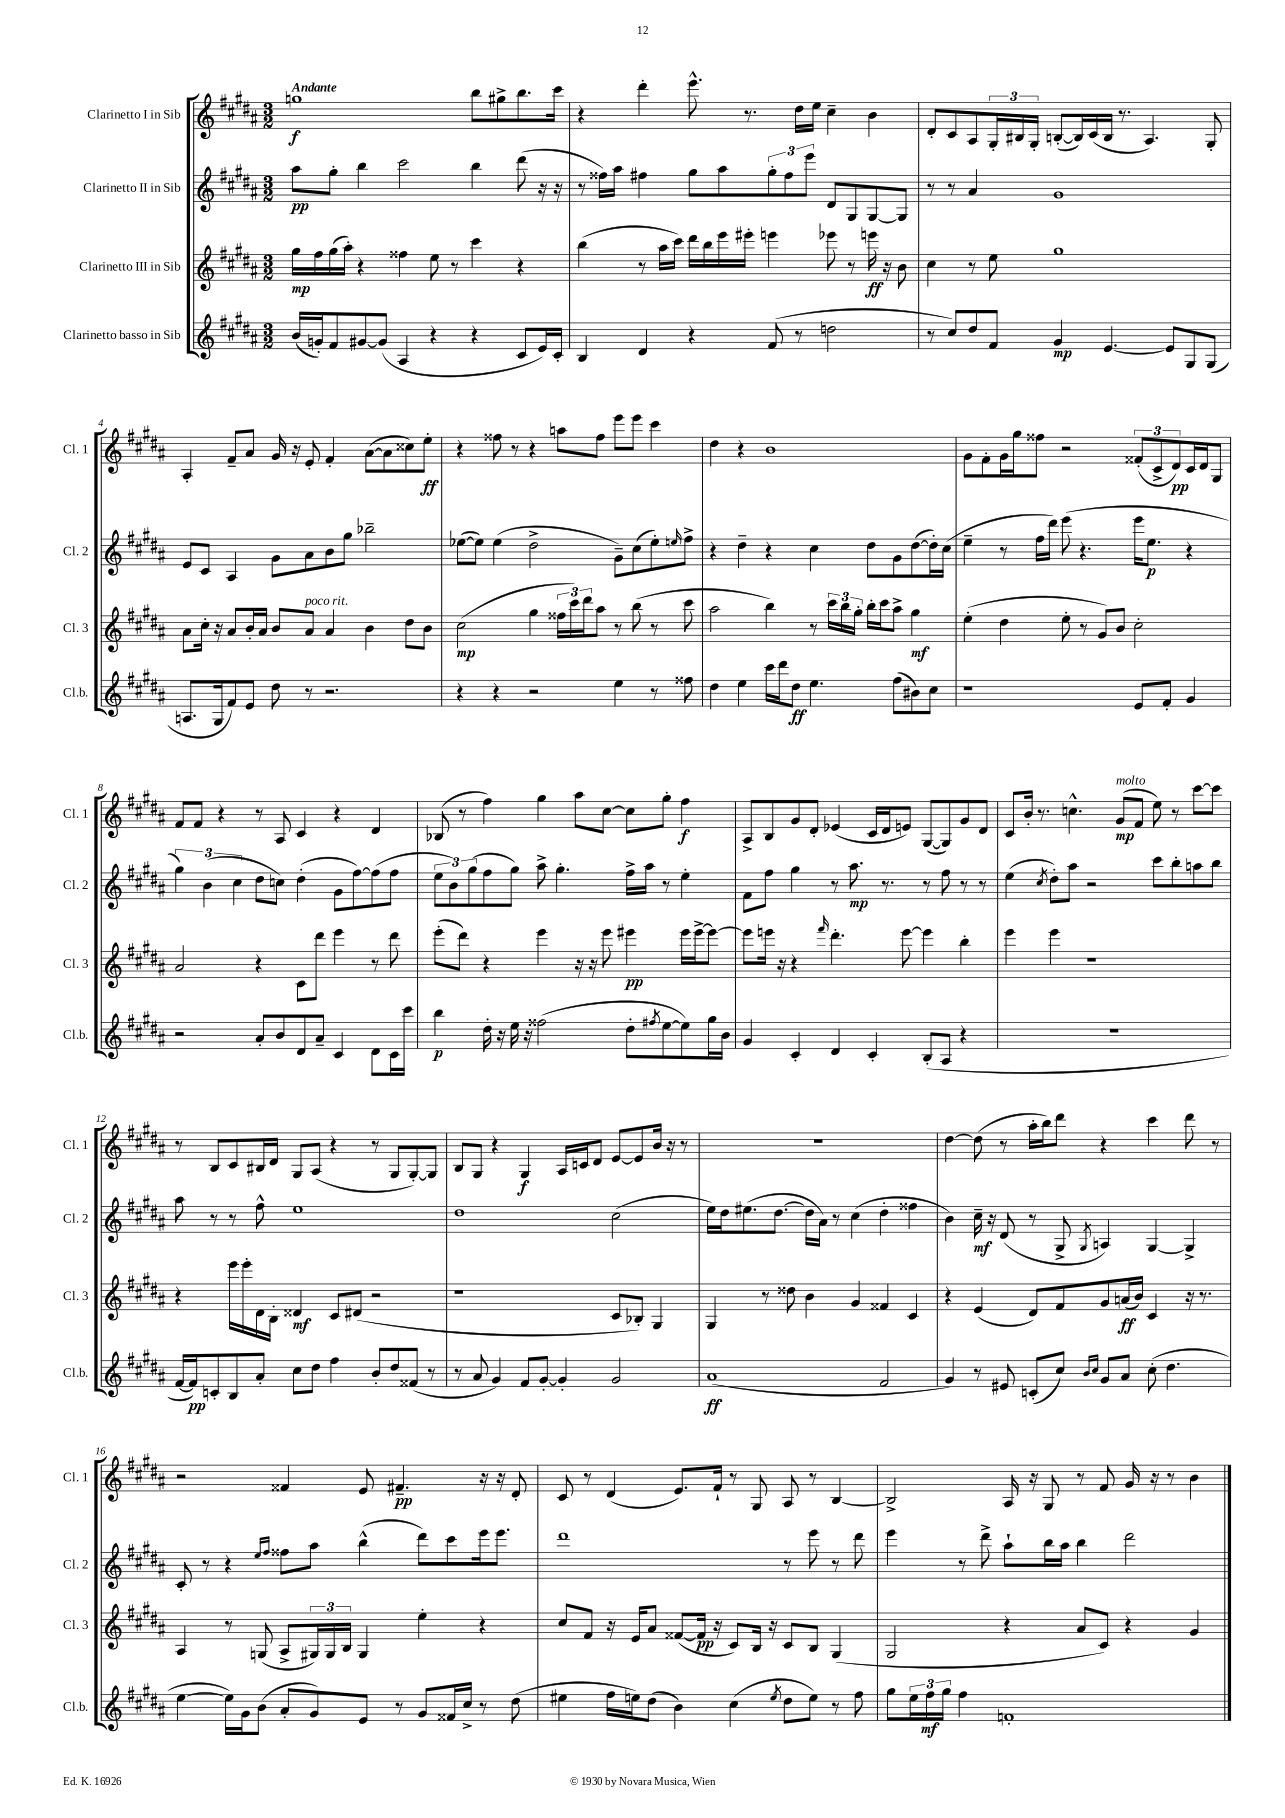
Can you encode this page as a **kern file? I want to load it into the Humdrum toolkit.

**kern	**kern	**kern	**kern
*staff4	*staff3	*staff2	*staff1
*clefG2	*clefG2	*clefG2	*clefG2
*k[f#c#g#d#a#]	*k[f#c#g#d#a#]	*k[f#c#g#d#a#]	*k[f#c#g#d#a#]
*M3/2	*M3/2	*M3/2	*M3/2
(16b	16gg#	8aa#	1gg
16g')	16ff#	.	.
8f#	(16gg#	8gg#'	.
.	16aa#')	.	.
[8g#	4r	4bb	.
(8g#]	.	.	.
4A#	4ff##	2ccc#	.
4r	8ee	.	.
.	8r	.	.
4r	4ccc#	4bb	8bb
.	.	.	8gg#^
8c#	4r	(8ddd#	8.bb
16e)	.	16r	.
16c#'	.	16r	16ccc#
=	=	=	=
4B	(4bb	8r	4r
.	.	16ff##)	.
.	.	16aa#	.
4d#	8r	4ff#	4ddd#'
.	16aa#	.	.
.	16ccc#)	.	.
4r	16ddd#	8gg#	8.eee^^
.	16bb	.	.
.	16eee	8aa#	.
.	16eee#'	.	8.r
(8f#	4eee	12gg#'	.
.	.	12ff#	.
8r	.	.	16dd#
.	.	12eee	.
.	.	.	16ee
2dd	8eee-	8d#	4cc#~
.	8r	8G#	.
.	16eee	[8G#	4b
.	16r	.	.
.	8b	8G#]	.
=	=	=	=
8r	4cc#	8r	8d#'
8cc#)	.	8r	8c#
8dd#	8r	4a#	8A#
8f#	8ee	.	24G#'
.	.	.	24B#
.	.	.	24G#'
4g#	1gg#	1g#	([8B'
.	.	.	16B])
.	.	.	(16c#
[4.e	.	.	16B
.	.	.	8.r
.	.	.	4.A#)
8e]	.	.	.
8G#	.	.	.
(8G#	.	.	8G#'
=	=	=	=
8.A	8a#	8e	4A#'
.	16cc#'	8c#	.
16G#	16r	.	.
8f#)	8a#	4A#	8f#~
8e	16b'	.	8a#
.	16a#	.	.
8dd#	8b	8g#	16g#
.	.	.	16r
8r	8a#	8a#	8e'
2.r	4a#	8b	4f#'
.	.	8gg#	.
.	4b	2bb-~	([8a#
.	.	.	8a#]
.	8dd#	.	8cc##)
.	8b	.	8ee'
=	=	=	=
4r	(2cc#	([8ee-	4r
.	.	8ee-])	.
4r	.	(4ee-	8ff##
.	.	.	8r
2r	4gg#	2dd#^	4r
.	24ff##	.	8aa
.	24ccc#)	.	.
.	24ddd#	.	.
.	8aa#	.	8ff##
4ee	8r	8g#~)	8eee
.	(8bb	(8cc#	8eee
8r	8r	8ee-')	4ccc#
.	.	16qqee	.
8ff##	8ccc#	8ff#^	.
=	=	=	=
4dd#	2aa#	4r	4dd#
4ee	.	4dd#~	4r
16ccc#	4bb)	4r	1b
16ddd#	.	.	.
8dd#	.	.	.
4.ee	8r	4cc#	.
.	24ccc#	.	.
.	24bb	.	.
.	24gg#'	.	.
.	16bb'	8dd#	.
.	16ccc#	.	.
(8ff#	8aa#^	8g#	.
8b#)	4gg#	([8dd#	.
8cc#	.	16dd#'])	.
.	.	(16cc#	.
=	=	=	=
1r	(4ee'	4ee~	8g#
.	.	.	8f#'
.	4dd#	8r	16g#
.	.	.	16gg#
.	.	16ff#	8ff##
.	.	16ddd#)	.
.	8ee'	(8eee	2r
.	8r	4.r	.
.	8g#)	.	.
.	8b	.	.
8e	2cc#'	16eee	(12f##'
.	.	8.ee	.
.	.	.	12c#^
8f#'	.	.	.
.	.	.	12d#)
4g#	.	4r	16c#
.	.	.	16d#
.	.	.	8G#
=	=	=	=
2r	2a#	6gg#)	8f#
.	.	.	8f#
.	.	(6b	.
.	.	.	4r
.	.	6cc#	.
8a#'	4r	8dd#	8r
8b	.	8cc)	8A#
8d#	8c#	(4dd#'	4c#
8a#~	8ddd#	.	.
4c#	4eee	8g#	4r
.	.	[8ff#)	.
8d#	8r	(8ff#]	4d#
16c#	8ddd#	8ff#	.
16ccc#	.	.	.
=	=	=	=
4bb	(8eee'	12ee	(8B-
.	.	12b)	.
.	8ddd#)	.	8r
.	.	(12gg#	.
16dd#'	4r	8ff#	4ff#)
16r	.	.	.
16ee	.	8gg#)	.
16r	.	.	.
(2ff##	4eee	8aa#^	4gg#
.	.	4.gg#'	.
.	16r	.	8aa#
.	16r	.	.
.	8eee	.	[8cc#
8dd#'	4eee#	16ff#^	8cc#]
.	.	16aa#	.
8qff#	.	.	.
[8ee	.	8r	8gg#'
8ee])	16eee#	4ee'	4ff#
.	[16eee#^	.	.
16gg#	8eee#_	.	.
16b	.	.	.
=	=	=	=
4g#	8eee#]	8f#	8A#^
.	16eee	8ff#	8B
.	16r	.	.
4c#'	4r	4gg#	8g#
.	.	.	8d#'
.	16qqfff#	.	.
4d#	4.ddd#'	8r	(4e-
.	.	8.aa#	.
4c#'	.	.	16c#
.	.	8.r	16d#
.	[8eee	.	8e)
(8B'	4eee]	8r	([8G#
8A#	.	8ff#	8G#])
4r	4bb'	8r	8g#
.	.	8r	8d#
=	=	=	=
1.r	4eee	(4ee	8c#
.	.	.	16b'
.	.	.	8.r
.	.	8qcc#	.
.	4eee	8dd#')	.
.	.	8aa#	4.cc^^
.	1r	2r	.
.	.	.	(8g#
.	.	.	8f#
.	.	8ccc#	8ee)
.	.	8bb'	8r
.	.	8aa	[8ccc#
.	.	8bb	8ccc#]
=	=	=	=
[16f#	4r	8aa#	8r
16f#])	.	.	.
8c'	.	8r	8B
8B	16eee	8r	8c#
.	16eee'	.	.
8a#'	16d#	8ff#^^	16B#
.	16B'	.	16d#
8cc#	4d##	1ee	8G#
8dd#	.	.	(8A#
4ff#	8c#	.	4r
.	(8d#	.	.
8b'	2r	.	8r
8dd#	.	.	8G#
(8f##	.	.	[8G#')
8r	.	.	8G#]
=	=	=	=
8r	1r	1dd#	8B
8a#	.	.	8G#
4g#)	.	.	4r
8f#	.	.	4G#
[8g#'	.	.	.
4g#']	.	.	16A#
.	.	.	16c
.	.	.	8d#
2g#	8c#	(2cc#	[8e
.	8B-')	.	8e]
.	4G#	.	16b
.	.	.	16r
.	.	.	8r
=	=	=	=
(1a#	4G#	16ee)	1.r
.	.	16dd#	.
.	.	(8.ee#	.
.	8r	.	.
.	.	[8.dd#	.
.	8dd##	.	.
.	4b	16dd#]	.
.	.	16a#)	.
.	.	8r	.
.	4g#	(4cc#	.
2f#	4f##	4dd#'	.
.	4c#	4ff##	.
=	=	=	=
4g#)	4r	4b)	[4dd#
8r	(4e	16cc#~	(8dd#]
.	.	16r	.
8e#	.	(8d#	8r
(8c'	8d#)	8r	16aa#'
.	.	.	16bb)
8cc#)	8f#	8G#^	8ddd#
16qqb	.	.	.
16qqcc#	.	8qG#	.
8g#	8g#	4A)	4r
8a#	(16a	.	.
.	16b)	.	.
(8cc#'	4c#	[4G#	4ccc#
4.dd#	.	.	.
.	16r	4G#^]	8ddd#
.	8.r	.	.
.	.	.	8r
=	=	=	=
[4ee	4A#	8c#'	2r
.	.	8r	.
16ee])	8r	4r	.
16g#	.	.	.
(8b	(8G	.	.
.	.	16qqee	.
.	.	16qqff#	.
8a#'	8A#^	8ff##	4f##
8g#)	24G#)	8aa#	.
.	24G#	.	.
.	24B	.	.
8e	4G#	(4bb^^	8e
8r	.	.	4.f#~
8g#	4ee'	8ddd#)	.
16f##	.	8ccc#	.
16cc#^	.	.	.
8r	4r	16eee	16r
.	.	8.eee	16r
(8dd#	.	.	8d#'
=	=	=	=
4ee#	8cc#	1ddd#	8c#
.	8f#	.	8r
16ff#	16r	.	(4d#
16ee)	16e	.	.
(8dd#	8a#	.	.
4b)	([8f##	.	8.e)
.	16f##]	.	.
.	16r	.	16f#`
(4cc#	8c#)	.	8r
.	16B	.	8G#
.	16r	.	.
8qee	.	.	.
8dd#	8c#	8r	8A#
8ee)	8B	8eee	8r
8r	(4G#	8r	[4B
8ff#	.	8ddd#	.
=	=	=	=
8gg#	2G#	4eee	2B^]
24ee	.	.	.
24ff#	.	.	.
24gg#	.	.	.
4ff#	.	8r	.
.	.	8ddd#^	.
1f'	4r	8aa#`	16A#
.	.	.	16r
.	.	16bb	8G#
.	.	16aa#	.
.	8a#	4bb	8r
.	8c#)	.	8f#
.	4r	2ddd#	16g#
.	.	.	16r
.	.	.	8r
.	4g#	.	4b
==	==	==	==
*-	*-	*-	*-
